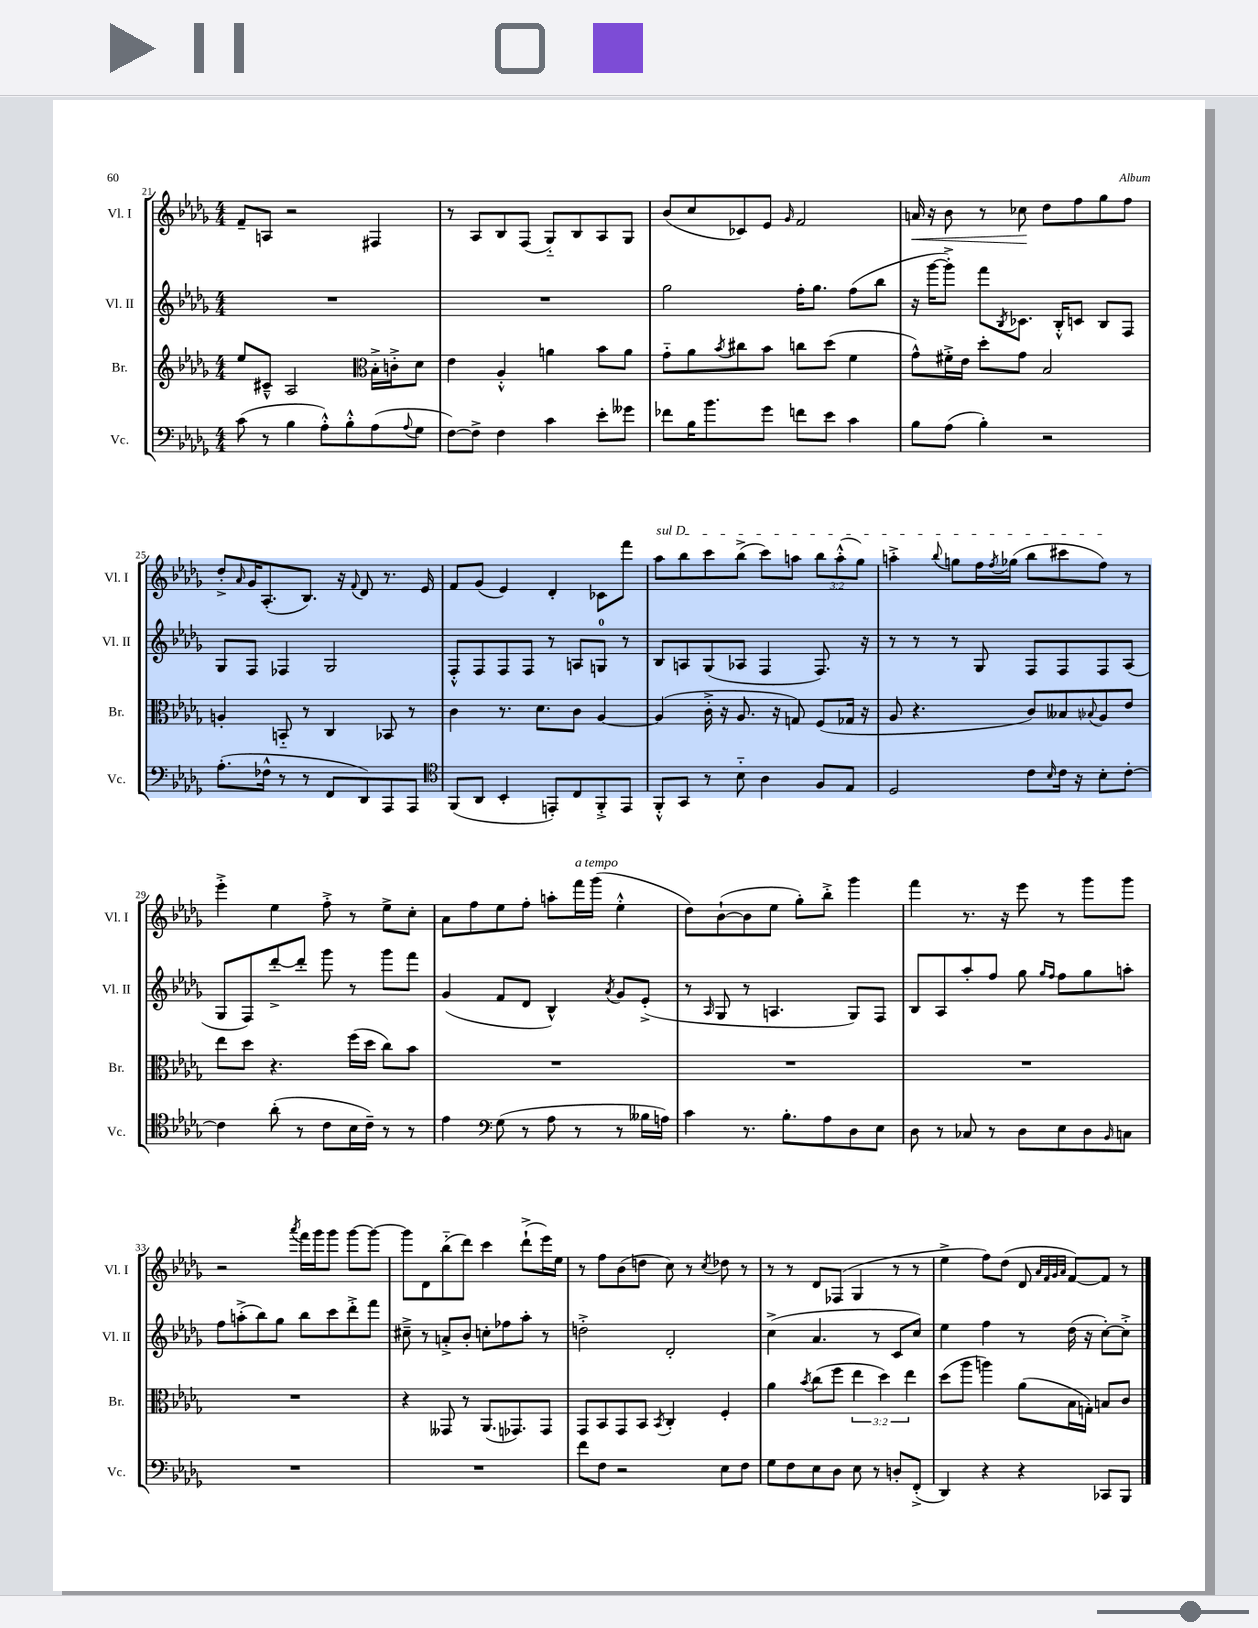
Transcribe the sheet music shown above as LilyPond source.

<<
\new StaffGroup <<
\new Staff = "s0" \with { instrumentName = "Vl. I" shortInstrumentName = "Vl. I" } {
    \clef treble \key des \major \numericTimeSignature \time 4/4 \override Staff.TupletNumber.text = #tuplet-number::calc-fraction-text
    f'8-- a8 r2 fis4 |
    r8 aes8 bes8 f8( ges8-_) bes8 aes8 ges8 |
    bes'8( c''8 ces'8) ees'8 \grace { ges'16 } f'2 |
    a'16\< r16 bes'8 r8 ces''8\! des''8 f''8 ges''8 f''8 |
    des''8-.-> \grace { aes'16 } ges'16 aes8.-.( bes8.) r16 \appoggiatura { f'8 } des'8 r8. ees'16 |
    f'8 ges'8( ees'4) des'4-. ces'8 f'''8 |
    \once \override TextSpanner.bound-details.left.text = \markup { \italic "sul D" } aes''8\startTextSpan bes''8 c'''8 bes''8->( c'''8) a''8 \tuplet 3/2 { bes''8 a''8-.-^( ges''8) } |
    a''4-.-> \appoggiatura { bes''8 } g''8 f''16 \acciaccatura { f''8 } ges''16( bes''8 cis'''8 f''8\stopTextSpan) r8 |
    ees'''4-.-> ees''4 f''8-.-> r8 ees''8-> c''8-. |
    aes'8 f''8 ees''8 f''8-. a''8-. f'''16^\markup { \italic "a tempo" } ges'''16( ees''4-.-^ |
    des''8) bes'8~-!( bes'8 ees''8 ges''8-.) bes''8-.-> ges'''4 |
    f'''4 r8. r16 ees'''8 r8 ges'''8 ges'''8 |
    r2 \acciaccatura { aes'''8 } f'''16 ges'''16 ges'''8 ges'''8~ ges'''8~ |
    ges'''8 des'8 bes''8-_( des'''8) c'''4 des'''8-!->( ees'''16) ees''16 |
    r8 f''8 bes'8( d''8 c''8) r8 \acciaccatura { c''8 } des''8 r8 |
    r8 r8 des'8 fes8( ges4 r8 r8 |
    ees''4-> f''8) des''8( des'8 \grace { aes'32 f'32 ges'32 aes'32 } f'8~) f'8 r8 \bar "|." |
}
\new Staff = "s1" \with { instrumentName = "Vl. II" shortInstrumentName = "Vl. II" } {
    \clef treble \key des \major \numericTimeSignature \time 4/4
    R1 |
    R1 |
    ges''2 f''16-. ges''8. f''8( bes''8 |
    r16 ges'''16~ ges'''8-.->) f'''8 \acciaccatura { bes8 } ces'8. bes16-.-^ c'8 bes8 f8 |
    ges8 f8 fes4 ges2 |
    f8-.-^ f8 f8 f8 r8 a8 g8-0 r8 |
    bes8 a8 ges8( aes8 f4 f8.) r16 |
    r8 r8 r8 ges8 f8 f8 f8 aes8( |
    ges8 f8) des'''8~-.-> des'''8-. ges'''8 r8 ges'''8 f'''8 |
    ges'4( f'8 des'8 bes4-^) \acciaccatura { aes'8 } ges'8 ees'8-.->( |
    r8 \grace { aes16 } ges8 r8 a4. ges8) f8 |
    bes8 aes8 aes''8-. f''8 ges''8 \grace { ges''16 f''16 } f''8 ges''8 a''8-. |
    f''8 a''8-.->( bes''8) ges''8 bes''8 c'''8 des'''8-.-> f'''8 |
    cis''8---> r8 a'8-.-> bes'8-. c''8-. fes''8 aes''8-. r8 |
    d''2-.-> des'2-. |
    c''4->( aes'4. r8 c'8 c''8) |
    ees''4 f''4 r8 des''16( r16 c''8~-.) c''8-.-> \bar "|." |
}
\new Staff = "s2" \with { instrumentName = "Br." shortInstrumentName = "Br." } {
    \clef treble \key des \major \numericTimeSignature \time 4/4 \override Staff.TupletNumber.text = #tuplet-number::calc-fraction-text
    ees''8 cis'8---^ aes2 \clef alto bes16-.-> c'16-.-> des'8 |
    ees'4 aes4-.-^ a'4 bes'8 a'8 |
    ges'8-_ aes'8 \acciaccatura { bes'8 } cis''8 bes'8 c''8 des''8( f'4 |
    ges'8-^) fis'16-.-> ees'16 des''8-. ges'8 bes2 |
    a4-. b,8-_ r8 c4 bes,8 r8 |
    c'4 r8. des'8. c'8 aes4~ |
    aes4( c'16-.-> r16 aes8. r16 g8) f8( ges16 r16 |
    aes8 r4. c'8) beses8 \appoggiatura { bes8 } aes8 ees'8 |
    ees''8 des''8 r4. f''16( des''16 c''8) bes'8 |
    R1 |
    R1 |
    R1 |
    R1 |
    r4 geses,8 r8 aes,8.( ges,8.) ges,8 |
    ges,8 bes,8 ges,8 bes,8 \acciaccatura { bes,8 } c4-. f4-. |
    aes'4 \acciaccatura { bes'8 } c''8( f''8 \tuplet 3/2 { ees''4 des''4) ees''4 } |
    des''8( aes''8 a''4) aes'8( bes16 g16-.) b8 c'8 \bar "|." |
}
\new Staff = "s3" \with { instrumentName = "Vc." shortInstrumentName = "Vc." } {
    \clef bass \key des \major \numericTimeSignature \time 4/4
    c'8( r8 bes4 aes8-.-^) bes8-.-^ aes8( \appoggiatura { aes8 } ges8 |
    f8~) f8-> f4 c'4 ees'8-. geses'8 |
    fes'8 bes16 bes'8. ges'8 f'8 ees'8 c'4 |
    bes8 aes8( bes4-.) r2 |
    aes8.-.( fes16-^ r8 r8 f,8 des,8) aes,,8 aes,,8 |
    \clef tenor f,8( aes,8 bes,4-. e,8-.) c8 f,8-.-> e,8 |
    f,8-.-^ ges,8 r8 bes8-_ aes4 f8 ees8 |
    des2 c'8 \grace { bes16 } c'16 r16 bes8-. c'8~-. |
    c'4 aes'8-.( r8 c'8 bes16 c'16--) r8 r8 |
    ees'4 \clef bass ges8( r8 aes8 r8 r8 beses16 a16) |
    c'4 r8. bes8.-. aes8 des8 ees8 |
    des8 r8 ces8 r8 des8 ees8 des8 \grace { bes,16 } c8 |
    R1 |
    R1 |
    f'8 f8 r2 ees8 f8 |
    ges8 f8 ees8 des8 ees8 r8 d8-. f,8-.->( |
    des,4) r4 r4 ces,8 bes,,8 \bar "|." |
}
>>
>>
\layout { \context { \Score currentBarNumber = #21 } }
